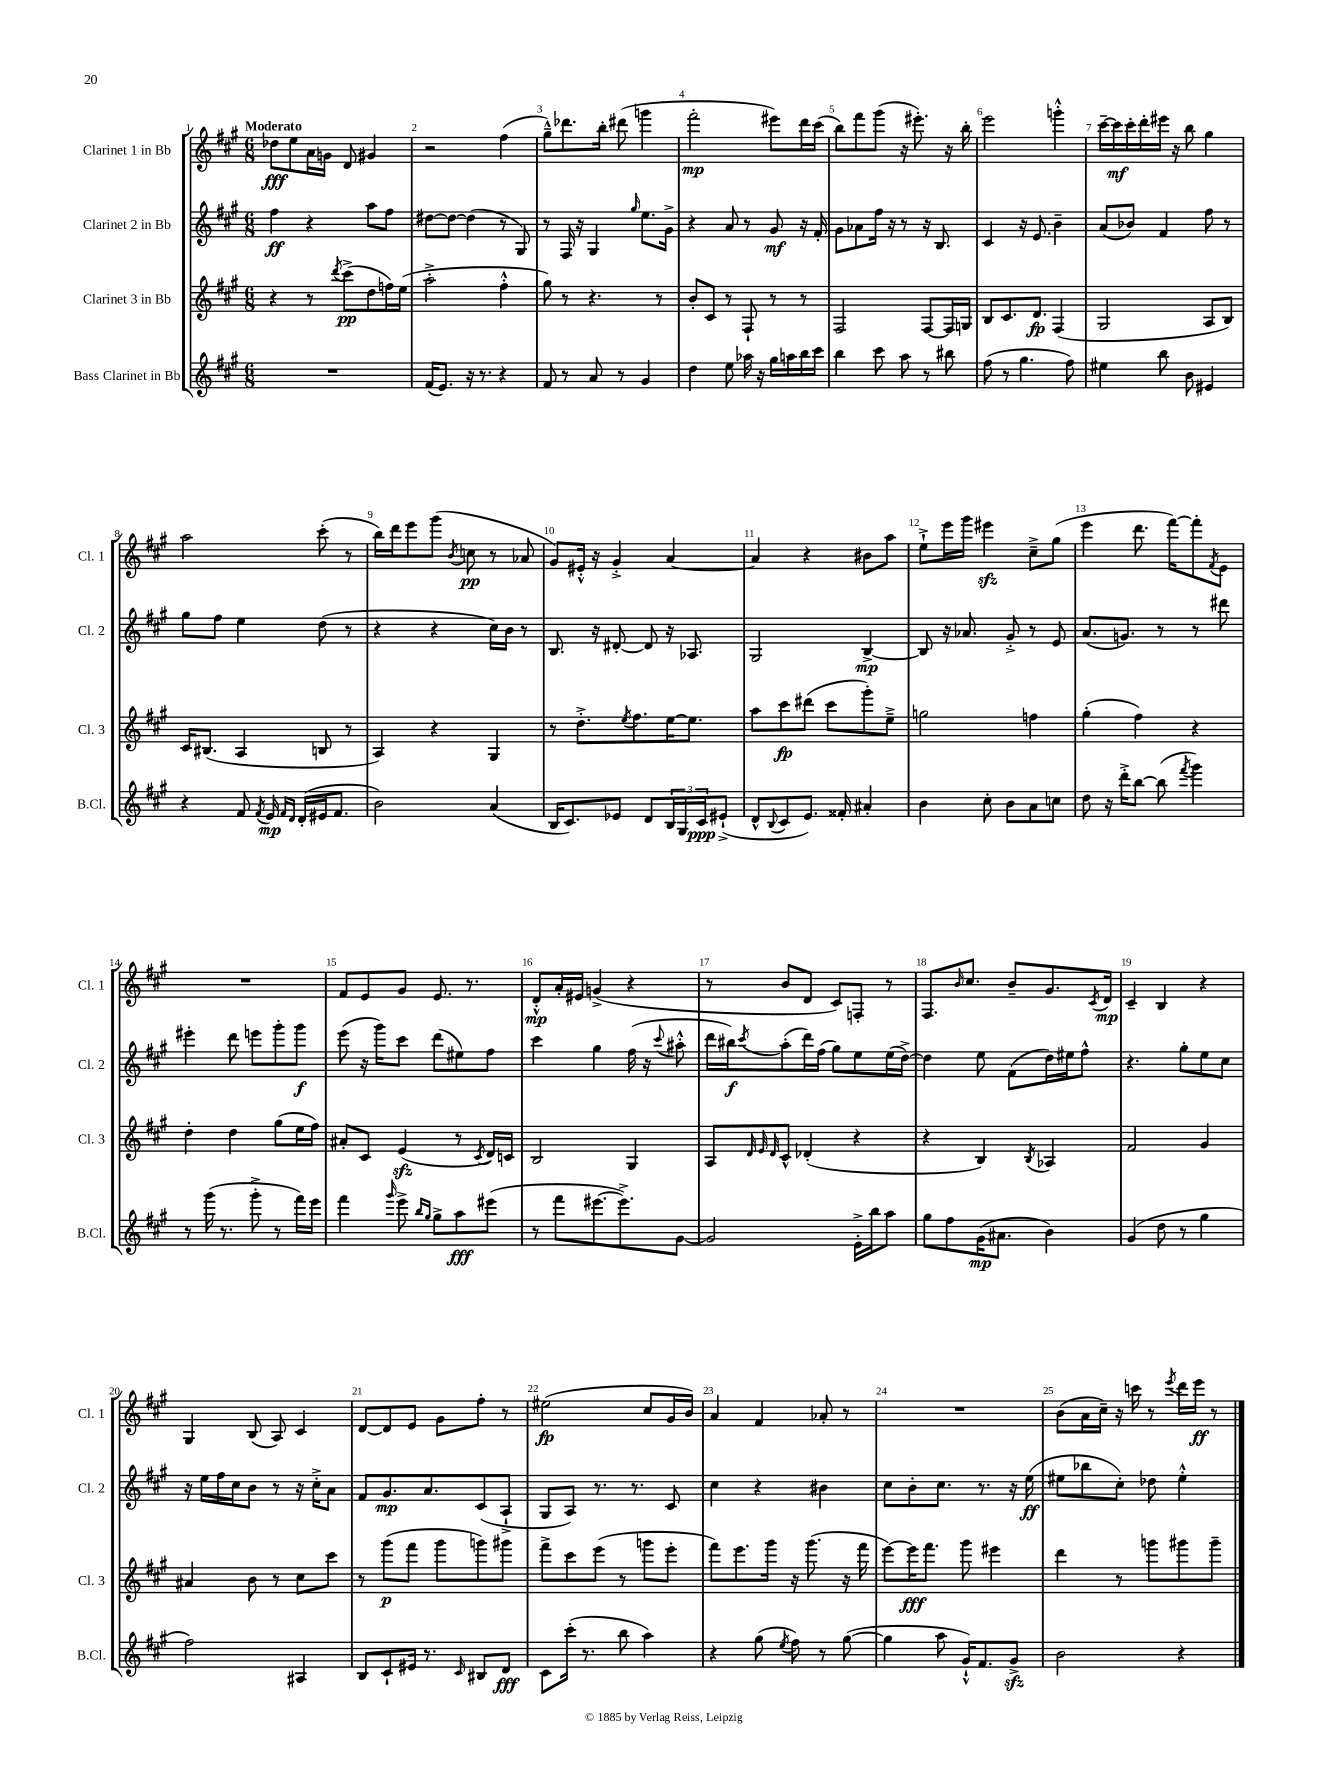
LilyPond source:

<<
\new StaffGroup <<
\new Staff = "s0" \with { instrumentName = "Clarinet 1 in Bb" shortInstrumentName = "Cl. 1" } {
    \clef treble \key a \major \numericTimeSignature \time 6/8 \tempo "Moderato"
    des''8\fff e''8 a'16 g'16 d'8 gis'4 |
    r2 fis''4( |
    gis''8---^) des'''8. b''16-. dis'''8( g'''4 |
    fis'''2-.\mp eis'''8) d'''16 cis'''16( |
    b''8) fis'''8 gis'''8( r16 eis'''8.-.) r16 b''16-. |
    e'''2 g'''4-.-^ |
    cis'''16~-- cis'''16\mf cis'''16-. d'''16-. eis'''16 r16 b''8 gis''4 |
    a''2 cis'''8-.( r8 |
    b''16) d'''16 e'''8 gis'''8( \acciaccatura { b'8 } c''8\pp r8 aes'8 |
    gis'8) eis'16-.-^ r16 gis'4-.-> a'4~ |
    a'4 r4 bis'8 a''8 |
    e''8-!-> e'''16 gis'''16 eis'''4\sfz cis''8---> gis''8( |
    e'''4 d'''8. fis'''16~) fis'''8-. \acciaccatura { fis'8 } e'8 |
    R2. |
    fis'8 e'8 gis'8 e'8. r8. |
    d'8-.-^\mp a'16-. eis'16 g'4->( r4 |
    r8 b'8 d'8 cis'8) f8-. r8 |
    fis8. \grace { b'16 } cis''8. b'8-- gis'8. \acciaccatura { cis'8 } d'16\mp |
    cis'4-- b4 r4 |
    gis4 b8( a8) cis'4 |
    d'8~ d'8 e'8 gis'8 fis''8-. r8 |
    eis''2\fp( cis''8 gis'16 b'16) |
    a'4 fis'4 aes'8-. r8 |
    R2. |
    b'8( a'16 cis''16--) r16 c'''16 r8 \acciaccatura { e'''8 } d'''16 e'''16\ff r8 \bar "|." |
}
\new Staff = "s1" \with { instrumentName = "Clarinet 2 in Bb" shortInstrumentName = "Cl. 2" } {
    \clef treble \key a \major \numericTimeSignature \time 6/8
    fis''4\ff r4 a''8 fis''8 |
    dis''8~ dis''8~ dis''4( r8 gis8) |
    r8 fis16 r16 gis4 \grace { gis''16 } e''8. gis'16-> |
    r4 a'8 r8 gis'8\mf r16 fis'16-. |
    gis'8 aes'8 fis''16 r16 r8 r16 b8. |
    cis'4 r16 e'8. b'4-- |
    a'8( bes'8) fis'4 fis''8 r8 |
    gis''8 fis''8 e''4 d''8( r8 |
    r4 r4 cis''16) b'16 r8 |
    b8. r16 dis'8~-. dis'8 r16 aes8. |
    gis2 b4~->\mp |
    b8 r16 aes'8. gis'8-.-> r8 e'8 |
    a'8.( g'8.) r8 r8 dis'''8 |
    eis'''4-. d'''8 e'''8 gis'''8-. gis'''8\f |
    e'''8( r16 gis'''16) cis'''8 d'''8( eis''8) fis''8 |
    cis'''4 gis''4 fis''16( r16 \appoggiatura { cis'''8 } ais''8-.-^ |
    d'''16 bis''16\f) \acciaccatura { cis'''8 } a''8-.( d'''16) fis''16( gis''8) e''8 e''16( d''16~->) |
    d''4 e''8 fis'8( d''16) eis''16 fis''8-^ |
    r4. gis''8-. e''8 cis''8 |
    r16 e''16 fis''16 cis''16 b'8 r8 r16 cis''16-.-> a'8 |
    fis'8 gis'8.\mp a'8. cis'8( a8-!-> |
    gis8 a8) r8. r8. cis'8 |
    cis''4 r4 bis'4 |
    cis''8 b'8-. cis''8. r8. r16 e''16\ff( |
    eis''8 bes''8 cis''8-.) des''8 eis''4-.-^ \bar "|." |
}
\new Staff = "s2" \with { instrumentName = "Clarinet 3 in Bb" shortInstrumentName = "Cl. 3" } {
    \clef treble \key a \major \numericTimeSignature \time 6/8
    r4 r8 \acciaccatura { d'''8 } cis'''8->\pp( d''8 f''16) e''16( |
    a''2-.-> fis''4-.-^ |
    gis''8) r8 r4. r8 |
    b'8-. cis'8 r8 fis8-! r8 r8 |
    fis2 fis8~ fis16 g16 |
    b8 cis'8. d'8.\fp fis4( |
    gis2 a8 b8) |
    cis'16 bis8.( a4 b8 r8 |
    a4) r4 gis4 |
    r8 d''8.-.-> \acciaccatura { e''8 } fis''8. e''16~ e''8. |
    a''8 cis'''8\fp dis'''8( cis'''8 gis'''8-.) e''8---> |
    g''2 f''4 |
    gis''4-.( fis''4) r4 |
    d''4-. d''4 gis''8( e''16 fis''16) |
    ais'8-. cis'8 e'4\sfz( r8 \acciaccatura { cis'8 } d'16) c'16 |
    b2 gis4 |
    a8 \grace { d'32 e'32 d'32 } cis'8-^ des'4-.( r4 |
    r4 b4) \acciaccatura { b8 } aes4 |
    fis'2 gis'4 |
    ais'4 b'8 r8 cis''8 cis'''8 |
    r8 gis'''8\p( fis'''8 gis'''8 g'''8) gis'''8 |
    fis'''8-> cis'''8 e'''8( r8 g'''8 e'''8-. |
    fis'''8) e'''8. gis'''16 r16 gis'''8.( r16 fis'''16 |
    e'''8~) e'''16\fff fis'''8. gis'''8 eis'''4 |
    d'''4 r8 g'''8 gis'''8 gis'''8-- \bar "|." |
}
\new Staff = "s3" \with { instrumentName = "Bass Clarinet in Bb" shortInstrumentName = "B.Cl." } {
    \clef treble \key a \major \numericTimeSignature \time 6/8
    R2. |
    fis'16( e'8.) r16 r8. r4 |
    fis'8 r8 a'8 r8 gis'4 |
    d''4 e''8 aes''16 r16 gis''16 a''16 b''16 cis'''16 |
    b''4 cis'''8 a''8 r8 bis''8 |
    fis''8( r8 gis''4. fis''8) |
    eis''4 b''8 b'8 eis'4 |
    r4 fis'8 \acciaccatura { fis'8 } e'16\mp \grace { fis'16 d'16 } d'16-.( eis'16 fis'8. |
    b'2) a'4( |
    b16 cis'8.) ees'8 d'8 \tuplet 3/2 { b16 gis16 cis'16\ppp } eis'8-!->( |
    d'8-^ \appoggiatura { b8 } cis'8 e'8.) fisis'16-. ais'4-. |
    b'4 cis''8-. b'8 a'8 c''8 |
    d''8 r16 d'''16-.-> b''8~ b''8( \acciaccatura { fis'''8 } gis'''4) |
    r8 gis'''16( r8. gis'''8-.-> r8 fis'''16) e'''16 |
    fis'''4 \grace { gis'''16 } e'''8-> \grace { b''16 gis''16 } gis''8-> a''8\fff eis'''8( |
    r8 fis'''8 eis'''8.~ eis'''8.->) gis'8~ |
    gis'2 e'16-.-> b''16 a''8 |
    gis''8 fis''8 gis'16\mp( ais'8. b'4) |
    gis'4( d''8 r8 gis''4 |
    fis''2) ais4 |
    b8 cis'8-! eis'16 r8. \grace { cis'16 } bis8 d'8\fff |
    cis'8 cis'''16-.( r8. b''8 a''4) |
    r4 gis''8( \acciaccatura { e''8 } fis''8) r8 gis''8~( |
    gis''4 a''8 gis'16-!-^) fis'8. gis'8->\sfz |
    b'2 r4 \bar "|." |
}
>>
>>
\layout { \context { \Score \override BarNumber.break-visibility = ##(#f #t #t) barNumberVisibility = #all-bar-numbers-visible } }
